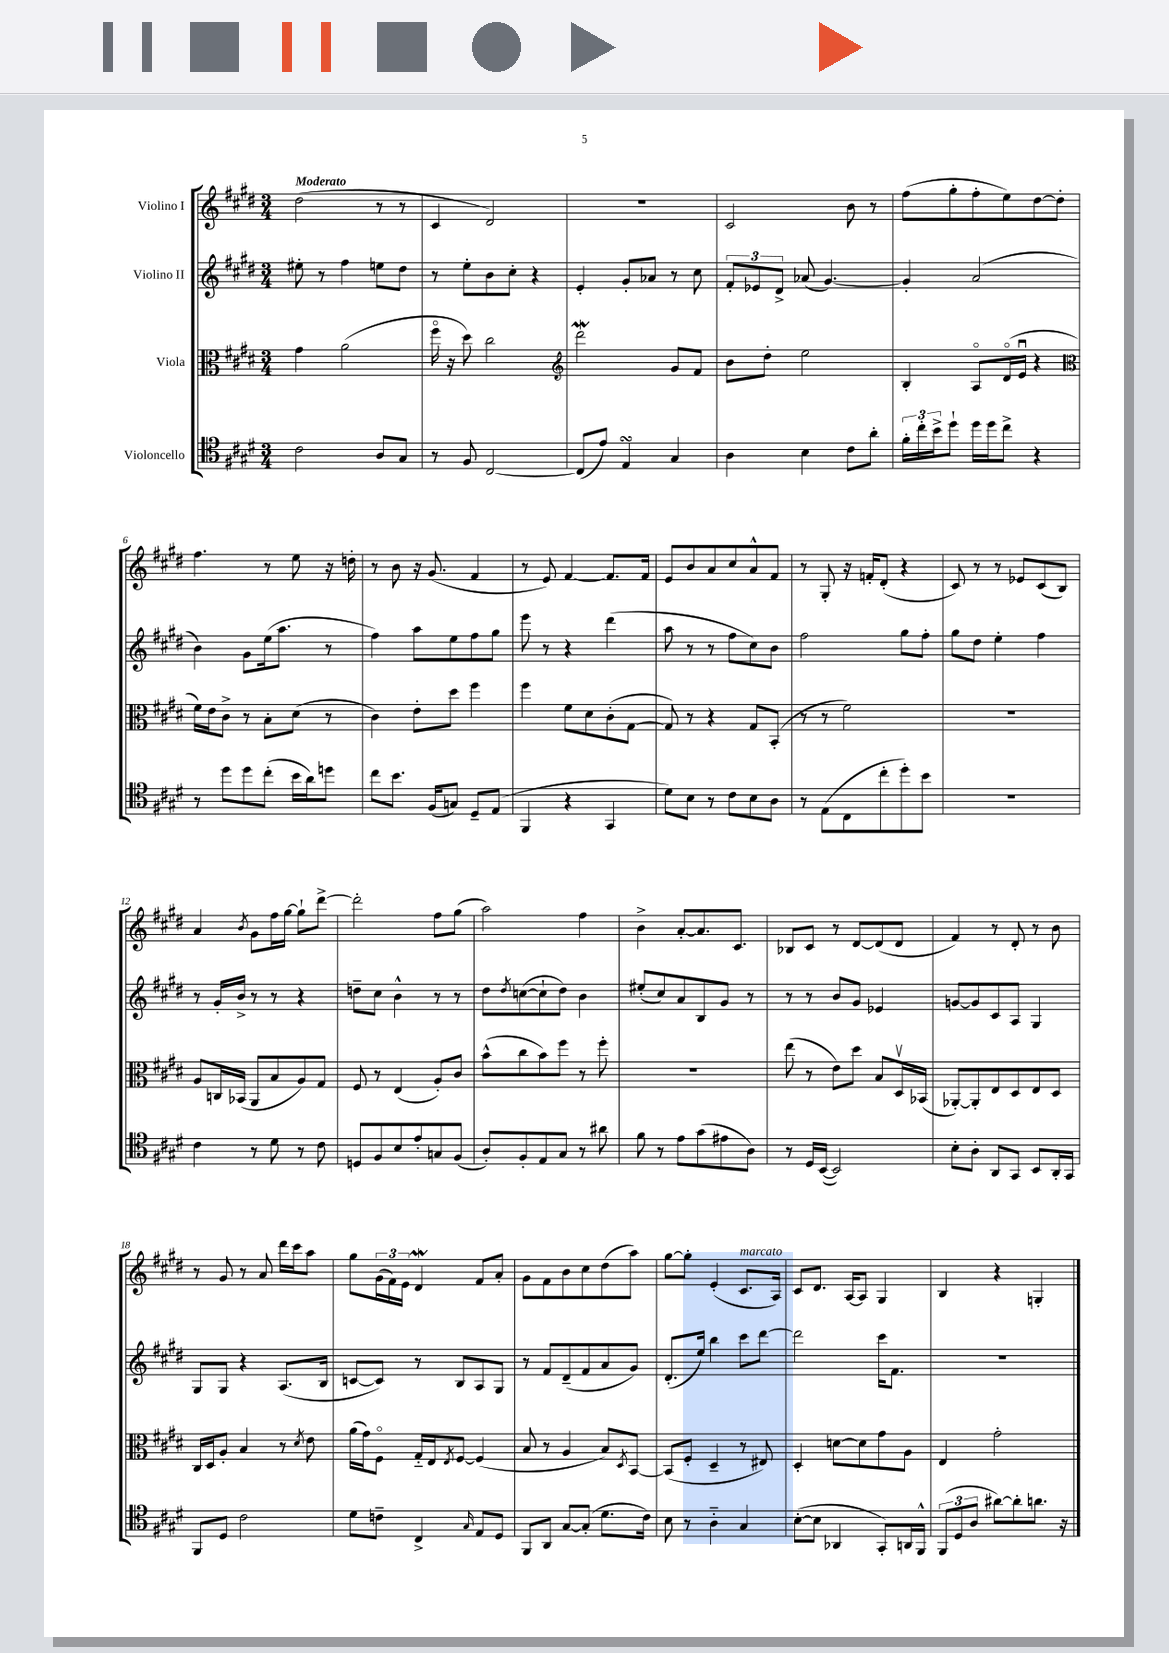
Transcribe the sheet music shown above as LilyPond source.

<<
\new StaffGroup <<
\new Staff = "s0" \with { instrumentName = "Violino I" } {
    \clef treble \key e \major \numericTimeSignature \time 3/4 \tempo "Moderato"
    dis''2( r8 r8 |
    cis'4 dis'2) |
    R2. |
    cis'2 b'8 r8 |
    fis''8( gis''8-. fis''8-. e''8) dis''8~ dis''8-. |
    fis''4. r8 e''8 r16 d''16-. |
    r8 b'8 r16 gis'8.( fis'4 |
    r8 e'8) fis'4~ fis'8. fis'16 |
    e'8 b'8 a'8 cis''8 a'8-^ fis'8 |
    r8 gis8-. r16 f'16-. dis'8-.( r4 |
    cis'8) r8 r8 ees'8 cis'8( b8) |
    a'4 \acciaccatura { b'8 } gis'8 fis''16 gis''16~ gis''8-! dis'''8~-> |
    dis'''2-. fis''8 gis''8( |
    a''2) fis''4 |
    b'4-> a'8~-. a'8. cis'8. |
    bes8 cis'8 r8 dis'8~ dis'8( dis'8 |
    fis'4) r8 dis'8-. r8 b'8 |
    r8 gis'8 r8 a'8 dis'''16 cis'''16 a''8 |
    gis''8 \tuplet 3/2 { gis'16( fis'16) e'16 } dis'4\mordent fis'8 a'8-. |
    gis'8 fis'8 b'8 cis''8 dis''8( a''8) |
    gis''8~ gis''8-. e'4-.( cis'8.^\markup { \italic "marcato" } a16) |
    cis'8 dis'8. a16~ a8 gis4 |
    b4 r4 g4-. \bar "|." |
}
\new Staff = "s1" \with { instrumentName = "Violino II" } {
    \clef treble \key e \major \numericTimeSignature \time 3/4
    eis''8-. r8 fis''4 e''8 dis''8 |
    r8 e''8-. b'8 cis''8-. r4 |
    e'4-. gis'8-. aes'8 r8 cis''8 |
    \tuplet 3/2 { fis'8-. ees'8 dis'8-> } aes'8( gis'4.~) |
    gis'4-. a'2( |
    b'4) gis'8 e''16( a''8. r8 |
    fis''4) a''8 e''8 fis''8 gis''8 |
    e'''8 r8 r4 dis'''4( |
    a''8 r8 r8 fis''8 cis''8) b'8 |
    fis''2 gis''8 fis''8-. |
    gis''8 dis''8 e''4-. fis''4 |
    r8 gis'16-. b'16-> r8 r8 r4 |
    d''8-- cis''8 b'4-^ r8 r8 |
    dis''8 \acciaccatura { dis''8 } c''8~( c''8-! dis''8) b'4 |
    eis''8-.( cis''8) a'8 b8 gis'8 r8 |
    r8 r8 b'8 gis'8 ees'4 |
    g'8~ g'8 cis'8 a8 gis4 |
    gis8 gis8 r4 a8.( b16 |
    c'8~ c'8) r8 b8 a8 gis8 |
    r8 fis'8 dis'8--( fis'8 a'8 gis'8) |
    dis'8.-.( e''16) b''4 cis'''8 dis'''8~ |
    dis'''2 cis'''16 fis'8. |
    R2. \bar "|." |
}
\new Staff = "s2" \with { instrumentName = "Viola" } {
    \clef alto \key e \major \numericTimeSignature \time 3/4
    gis'4 a'2( |
    fis''16\flageolet r16 dis''8) cis''2 |
    \clef treble dis'''2\mordent gis'8 fis'8 |
    b'8 dis''8-. e''2 |
    b4-. a8\flageolet dis'16\flageolet( e'16\downbow r4 |
    \clef alto fis'16) e'16 cis'8-> r8 b8-. dis'8( r8 |
    cis'4) e'8-. dis''8 fis''4 |
    fis''4 fis'8 dis'8 cis'8-.( gis8~ |
    gis8) r8 r4 gis8 b,8-.( |
    r8 r8 fis'2) |
    R2. |
    a8 c16 bes,16( a,8 b8 a8) gis8 |
    fis8 r8 e4( a8-.) cis'8 |
    b'8-^( cis''8 b'8) fis''8 r8 fis''8-. |
    R2. |
    e''8( r8 e'8) dis''8 b8 dis16\upbow bes,16( |
    aes,8~-.) aes,8-. e8 dis8 e8 dis8 |
    cis16 dis16 a8-. b4 r8 \acciaccatura { dis'8 } e'8 |
    a'16( gis'16) fis8\flageolet gis16-_ e16 \acciaccatura { e8 } fis8~ fis4( |
    b8 r8 a4 b8) \acciaccatura { dis8 } b,8~ |
    b,8( fis8-. dis4-- r8 eis8) |
    dis4-. d'8~ d'8 gis'8 a8 |
    e4 gis'2-. \bar "|." |
}
\new Staff = "s3" \with { instrumentName = "Violoncello" } {
    \clef tenor \key e \major \numericTimeSignature \time 3/4
    cis'2 a8 gis8 |
    r8 fis8 cis2~ |
    cis8( e'8) e4\turn gis4 |
    a4 b4 cis'8 a'8-. |
    \tuplet 3/2 { fis'16-. cis''16-. b'16-> } dis''8-! dis''16 dis''16 cis''8-> r4 |
    r8 dis''8 dis''8 cis''8-.( b'16 a'16) d''8 |
    cis''8 b'8. fis16( g8) dis8-- e8( |
    fis,4 r4 gis,4 |
    dis'8) b8 r8 cis'8 b8 a8 |
    r8 e8( cis8 cis''8-. dis''8-.) b'8 |
    R2. |
    cis'4 r8 dis'8 r8 cis'8 |
    d8 fis8 b8 e'8-. g8 fis8( |
    a8-.) fis8-. e8 gis8 r8 ais'8 |
    fis'8 r8 e'8 gis'8( eis'8 a8) |
    r8 dis16 b,16~( b,2) |
    b8-. a8-. a,8 gis,8 b,8 a,16-. gis,16 |
    fis,8 dis8 cis'2 |
    dis'8 c'8-- cis4-> \grace { gis16 } e8 dis8 |
    fis,8 a,8 gis8~ gis8-.( dis'8. cis'16) |
    b8 r8 a4-_ gis4 |
    b8~-.( b8 aes,4 gis,8-.) a,16 fis,16-^ |
    \tuplet 3/2 { fis,8( dis8 a8 } ais'8~) ais'8-. a'8. r16 \bar "|." |
}
>>
>>
